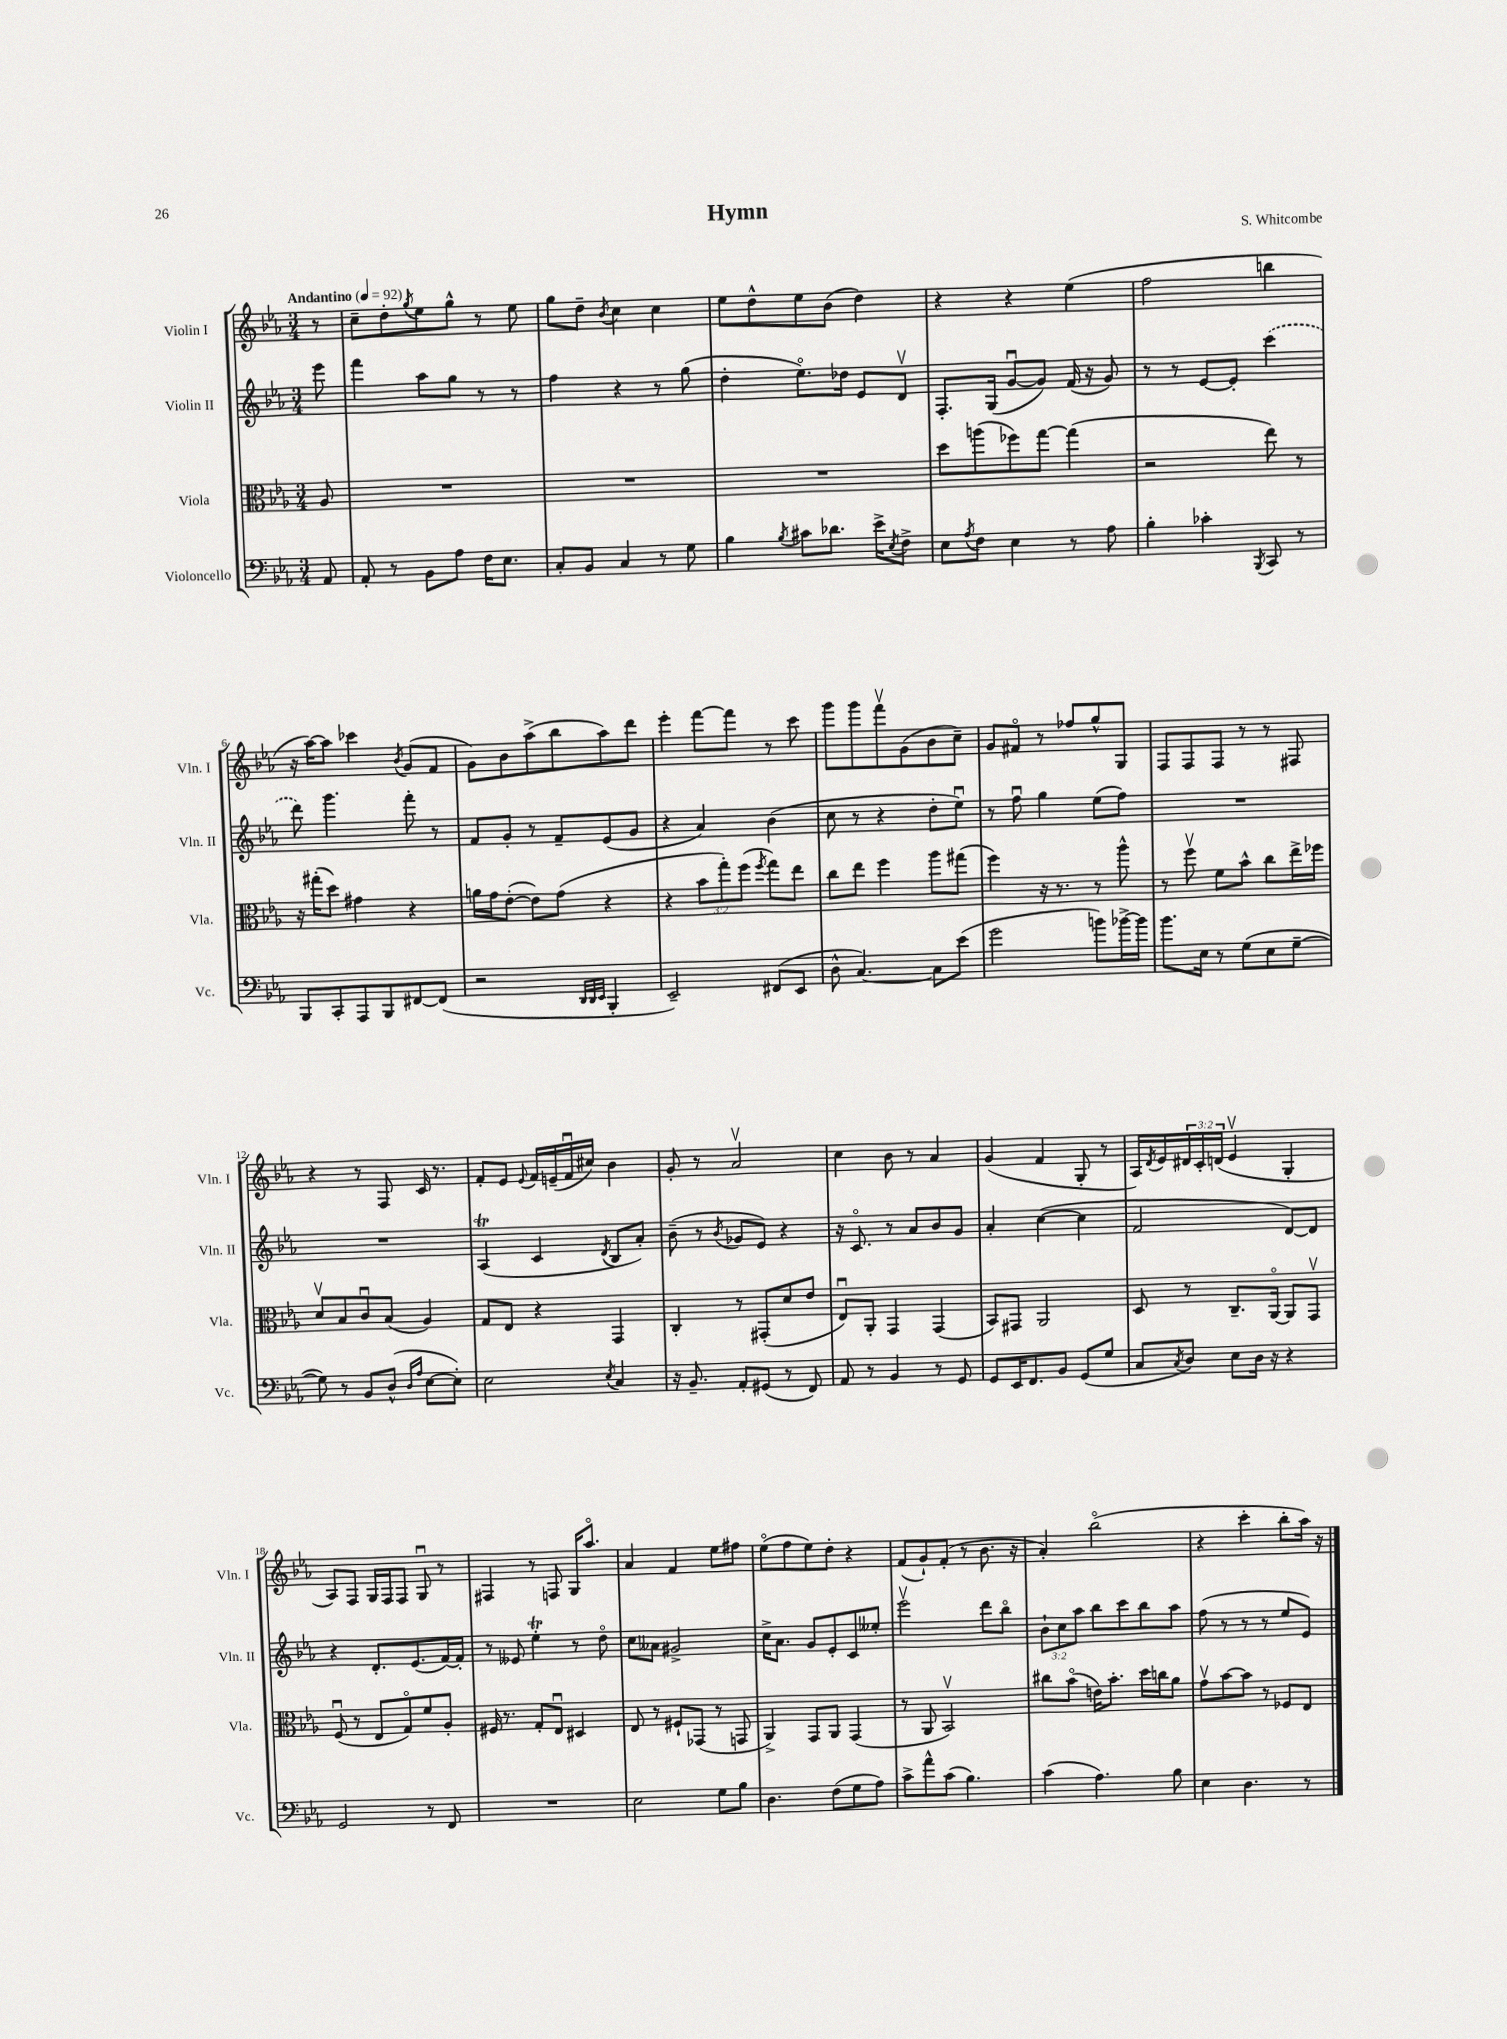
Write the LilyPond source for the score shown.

\header { title = "Hymn" composer = "S. Whitcombe" }
<<
\new StaffGroup <<
\new Staff = "s0" \with { instrumentName = "Violin I" shortInstrumentName = "Vln. I" } {
    \clef treble \key ees \major \numericTimeSignature \time 3/4 \override Staff.TupletNumber.text = #tuplet-number::calc-fraction-text \partial 8 \tempo "Andantino" 4 = 92
    r8 |
    c''8-- d''8-. \acciaccatura { g''8 } ees''8 g''8-^ r8 ees''8 |
    g''8 d''8-- \acciaccatura { bes'8 } c''4 c''4 |
    ees''8 d''8-^ ees''8 bes'8( d''4) |
    r4 r4 ees''4( |
    f''2 b''4 |
    r16 aes''16~) aes''8 ces'''4 \acciaccatura { bes'8 } g'8( f'8 |
    g'8) bes'8 aes''8->( bes''8 aes''8) d'''8 |
    ees'''4-. f'''8~ f'''8 r8 c'''8 |
    g'''8 g'''8 f'''8\upbow g'8( bes'8 c''8--) |
    g'8 fis'8\flageolet r8 fes''8 g''8-^ g8 |
    f8 f8 f8 r8 r8 fis8 |
    r4 r8 f8 c'16 r8. |
    f'8-. ees'8 \appoggiatura { ees'8 } f'16 e'16--( f'16\downbow cis''16) bes'4 |
    g'8-. r8 aes'2\upbow |
    c''4 bes'8 r8 aes'4 |
    g'4( f'4 g8-. r8 |
    aes16) \acciaccatura { d'8 } ees'16 \tuplet 3/2 { dis'16 c'16-. d'16( } ees'4\upbow g4-. |
    aes8) f8 g16 f16 f8 g8\downbow r8 |
    fis4 r8 f8 g16 aes''8.\flageolet |
    aes'4 f'4 ees''8 fis''8 |
    ees''8\flageolet( f''8 ees''8) d''8-. r4 |
    f'8( g'8-!) f'8-.( r8 bes'8. r16 |
    aes'4-.) bes''2\flageolet( |
    r4 c'''4-. bes''8-. aes''16) r16 \bar "|." |
}
\new Staff = "s1" \with { instrumentName = "Violin II" shortInstrumentName = "Vln. II" } {
    \clef treble \key ees \major \numericTimeSignature \time 3/4 \override Staff.TupletNumber.text = #tuplet-number::calc-fraction-text \partial 8
    ees'''8 |
    f'''4 aes''8 g''8 r8 r8 |
    f''4 r4 r8 g''8( |
    d''4-. ees''8.\flageolet) des''16 ees'8 d'8\upbow |
    f8.-. g16( g'8~\downbow g'8) f'16( r16 g'8) |
    r8 r8 ees'8~ ees'8-. \once \slurDashed c'''4( |
    d'''8) g'''4. f'''8-. r8 |
    f'8 g'8-. r8 f'8-- ees'8( g'8 |
    r4 aes'4) bes'4( |
    c''8 r8 r4 d''8-. ees''8\downbow) |
    r8 f''8\downbow g''4 ees''8( f''8) |
    R2. |
    R2. |
    aes4\trill( c'4 \acciaccatura { d'8 } bes8 aes'8-.) |
    bes'8--( r8 \acciaccatura { bes'8 } ges'8 ees'8) r4 |
    r16 c'8.\flageolet r8 aes'8 bes'8 g'8 |
    aes'4-. c''4~( c''4 |
    f'2 d'8~) d'8 |
    r4 d'8.-. ees'8.( f'16~) f'16-. |
    r8 eeses'8 ees''4-.\trill r8 d''8\flageolet |
    c''8 aeses'8 gis'2-> |
    c''16-> aes'8. g'8 ees'8-. c'8 eeses''8-. |
    ees'''2\upbow d'''8 bes''8\flageolet |
    \tuplet 3/2 { bes'8-! c''8 aes''8 } bes''8 c'''8 bes''8 aes''8 |
    f''8( r8 r8 r8 ees''8 ees'8) \bar "|." |
}
\new Staff = "s2" \with { instrumentName = "Viola" shortInstrumentName = "Vla." } {
    \clef alto \key ees \major \numericTimeSignature \time 3/4 \override Staff.TupletNumber.text = #tuplet-number::calc-fraction-text \partial 8
    aes8 |
    R2. |
    R2. |
    R2. |
    d''8 a''8( fes''8) g''8~ g''4( |
    r2 ees''8) r8 |
    r16 gis''16-.( d''8) gis'4 r4 |
    a'16 g'16 ees'8~-.( ees'8) g'8( r4 |
    r4 \tuplet 3/2 { bes'8 g''8-.) f''8( } \acciaccatura { f''8 } g''8) ees''8 |
    c''8 ees''8 f''4 aes''8 gis''8( |
    f''4) r16 r8. r8 aes''8-^ |
    r8 f''8\upbow f'8 bes'8-^ c''8 ees''16-> fes''16 |
    d'8\upbow bes8 c'8\downbow bes8( aes4) |
    g8 ees8 r4 g,4 |
    c4-. r8 gis,8-.( d'8 ees'8 |
    ees8\downbow) aes,8-. g,4 g,4( |
    bes,8) gis,8 aes,2 |
    d8 r8 c8.-- aes,16~\flageolet aes,8 g,8\upbow |
    f8\downbow( r8 ees8 g8\flageolet) f'8 aes8-. |
    fis16 r8. g8-. ees8\downbow dis4 |
    ees8 r8 fis8-! ges,8( r8 g,8 |
    aes,4->) g,8 aes,8 g,4( |
    r8 aes,8 bes,2\upbow) |
    cis''8 bes'8\flageolet( e'16) bes'8.-. d''16 c''16 aes'8 |
    g'8\upbow bes'8~ bes'8 r8 fes8 ees8 \bar "|." |
}
\new Staff = "s3" \with { instrumentName = "Violoncello" shortInstrumentName = "Vc." } {
    \clef bass \key ees \major \numericTimeSignature \time 3/4 \partial 8
    aes,8 |
    aes,8-. r8 bes,8 aes8 f16 ees8. |
    c8-. bes,8 c4 r8 g8 |
    bes4 \acciaccatura { bes8 } cis'8 des'8. ees'16-> \acciaccatura { ees8 } f8-> |
    ees8 \acciaccatura { aes8 } f8 ees4 r8 aes8 |
    bes4-. ces'4-. \acciaccatura { bes,,8 } c,8 r8 |
    bes,,8 c,8-. aes,,8 bes,,8 fis,8~ fis,8( |
    r2 \grace { d,32 d,32 ees,32 } bes,,4-. |
    ees,2--) fis,8( ees,8 |
    d8-^ c4.~) c8 ees'8( |
    g'2 b'8) bes'16~-> bes'16 |
    bes'8. ees16 r8 g8( ees8 g8~-- |
    g8) r8 bes,8 d8-^( \grace { d16 aes16 } ees8~ ees8-.) |
    ees2 \acciaccatura { ees8 } c4 |
    r16 bes,8.-- aes,8-. gis,8( r8 f,8) |
    aes,8 r8 bes,4 r8 g,8 |
    g,8 ees,16 f,8. bes,8 g,8( g8 |
    c8 \acciaccatura { c8 } d8) ees8 d16 r16 r4 |
    g,2 r8 f,8 |
    R2. |
    ees2 g8 bes8 |
    d4. f8( g8 aes8) |
    c'8-> aes'8-^ c'8( bes4.) |
    c'4( aes4.) bes8 |
    ees4 d4. r8 \bar "|." |
}
>>
>>
